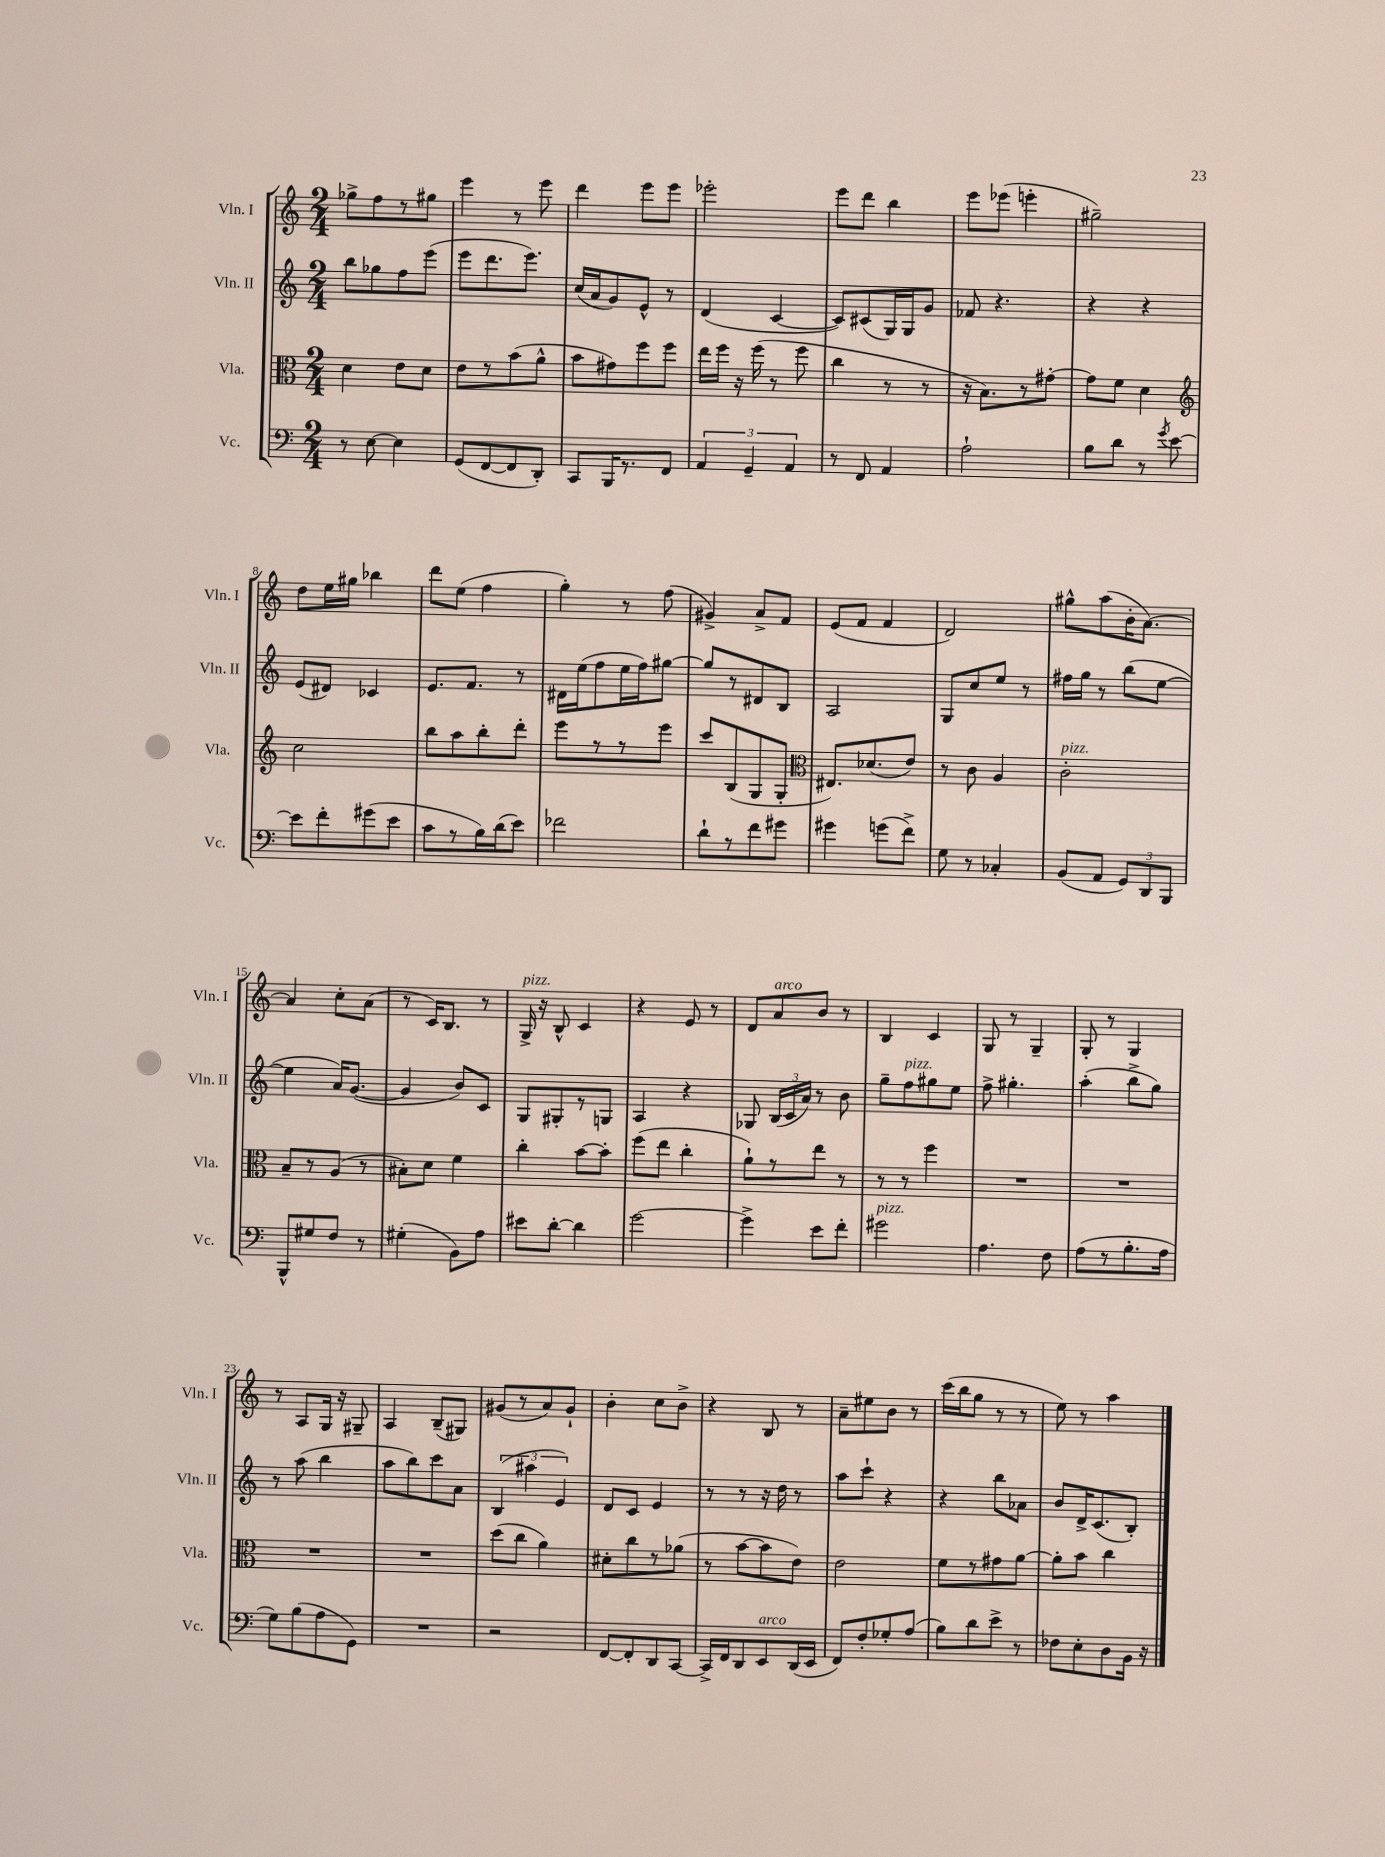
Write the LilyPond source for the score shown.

<<
\new StaffGroup <<
\new Staff = "s0" \with { instrumentName = "Vln. I" shortInstrumentName = "Vln. I" } {
    \clef treble \key c \major \numericTimeSignature \time 2/4
    \autoBeamOff ges''8[-> f''8 r8 gis''8] |
    e'''4 r8 e'''8 |
    d'''4 e'''8[ e'''8] |
    ees'''2-. |
    e'''8[ d'''8] b''4 |
    e'''8[ ees'''8]( e'''4-. |
    gis''2--) |
    d''8[ e''16 gis''16] bes''4 |
    d'''8[ e''8]( f''4 |
    g''4-.) r8 f''8( |
    gis'4->) a'8[-> f'8] |
    e'8[( f'8] f'4 |
    d'2) |
    gis''8[-^ a''8( b'16-. a'8.]~) |
    a'4 c''8[-. a'8]( |
    r8 c'16[) b8.] r8 |
    g16->^\markup { \italic "pizz." } r16 b8-^ c'4 |
    r4 e'8 r8 |
    d'8[ a'8^\markup { \italic "arco" } b'8] r8 |
    b4 c'4 |
    g8 r8 g4-- |
    g8-. r8 g4 |
    r8 a8[ g16] r16 gis8-- |
    a4 b8[--( gis8]) |
    gis'8[( r8 a'8) gis'8]-! |
    b'4-. c''8[ b'8]-> |
    r4 b8 r8 |
    a'8[-- eis''8 b'8] r8 |
    c'''16[( b''16 g''8] r8 r8 |
    e''8) r8 a''4 \bar "|." |
}
\new Staff = "s1" \with { instrumentName = "Vln. II" shortInstrumentName = "Vln. II" } {
    \clef treble \key c \major \numericTimeSignature \time 2/4
    \autoBeamOff b''8[ ges''8 f''8 e'''8]( |
    e'''8[ d'''8. e'''8.]) |
    c''16[( a'16 g'8) e'8]-^ r8 |
    d'4( c'4~ |
    c'8[) cis'8( g16) g16 g'8] |
    fes'8 r4. |
    r4 r4 |
    e'8[( dis'8]) ces'4 |
    e'8.[ f'8.] r8 |
    dis'16[ e''16( f''8 e''16 f''16) gis''8]~ |
    gis''8[ r8 dis'8 b8] |
    a2 |
    g8[ c''8 e''8] r8 |
    fis''16[ g''16] r8 b''8[( e''8]~ |
    e''4 a'16[) g'8.]~( |
    g'4 b'8[) c'8] |
    g8[ gis8-. r8 g8] |
    a4 r4 |
    ges8 \tuplet 3/2 { b16[( c'16 a'16]) } r8 b'8 |
    g''8[-- f''8^\markup { \italic "pizz." } gis''8 e''8] |
    f''8-> gis''4.-. |
    a''4-.( b''8[-> g''8]) |
    r8 a''8( b''4 |
    a''8[ b''8) c'''8 a'8] |
    \tuplet 3/2 { b4( ais''4 e'4) } |
    d'8[ c'8] e'4 |
    r8 r8 r16 d''16 r8 |
    a''8[ c'''8]-! r4 |
    r4 b''8[ aes'8] |
    b'8[ d'16-> c'8.( b8]-.) \bar "|." |
}
\new Staff = "s2" \with { instrumentName = "Vla." shortInstrumentName = "Vla." } {
    \clef alto \key c \major \numericTimeSignature \time 2/4
    \autoBeamOff d'4 e'8[ d'8] |
    e'8[ r8 b'8( a'8]-^ |
    b'8[ gis'8) f''8 f''8] |
    e''16[ f''16] r16 f''16( r8 f''8 |
    c''4 r8 r8 |
    r16 b8.[) r8 gis'8]~-. |
    gis'8[ f'8] d'4 |
    \clef treble c''2 |
    b''8[ a''8 b''8-. d'''8]-. |
    e'''8[ r8 r8 e'''8] |
    c'''8[ b8( g8 g8]-. |
    \clef alto eis8.[) des'8.( e'8]) |
    r8 c'8 a4 |
    c'2-.^\markup { \italic "pizz." } |
    b8[-- r8 a8]( r8 |
    bis8[-.) d'8] f'4 |
    c''4-. b'8[~ b'8]-. |
    f''8[( e''8] c''4-. |
    a'8[-!) r8 e''8] r8 |
    r8 r8 f''4 |
    R2 |
    R2 |
    R2 |
    R2 |
    d''8[( c''8] a'4) |
    dis'8[-. c''8 r8 aes'8]( |
    r8 b'8[~ b'8 e'8]) |
    e'2 |
    f'8[ r8 gis'8 a'8]~ |
    a'8[-. b'8] c''4 \bar "|." |
}
\new Staff = "s3" \with { instrumentName = "Vc." shortInstrumentName = "Vc." } {
    \clef bass \key c \major \numericTimeSignature \time 2/4
    \autoBeamOff r8 e8~ e4 |
    g,8[( f,8~ f,8 d,8]-.) |
    c,8[ b,,16 r8. f,8] |
    \tuplet 3/2 { a,4 g,4-- a,4 } |
    r8 f,8 a,4 |
    a2-! |
    b8[ d'8] r8 \acciaccatura { g'8 } e'8~ |
    e'8[ f'8-. gis'8( e'8] |
    c'8[ r8 b16) d'16( e'8]) |
    fes'2 |
    d'8[-! r8 f'8 gis'8] |
    gis'4 g'8[( f'8]->) |
    g8 r8 ces4-. |
    b,8[( a,8] \tuplet 3/2 { g,8[) d,8 b,,8] } |
    b,,8[-^ gis8 f8] r8 |
    gis4-.( b,8[) a8] |
    eis'8[ d'8]~-. d'4 |
    g'2~ |
    g'4-> e'8[ f'8]-. |
    gis'2^\markup { \italic "pizz." } |
    a4. f8 |
    a8[( r8 b8.-. a16] |
    g8[) b8( a8 g,8]) |
    R2 |
    r2 |
    f,8[~ f,8-. d,8 c,8]~ |
    c,16[-> f,16 d,8 e,8^\markup { \italic "arco" } d,16( e,16] |
    f,8[) f8-. ges8-. a8]( |
    b8[) d'8 e'8]-> r8 |
    fes8[ e8-. d8 b,16] r16 \bar "|." |
}
>>
>>
